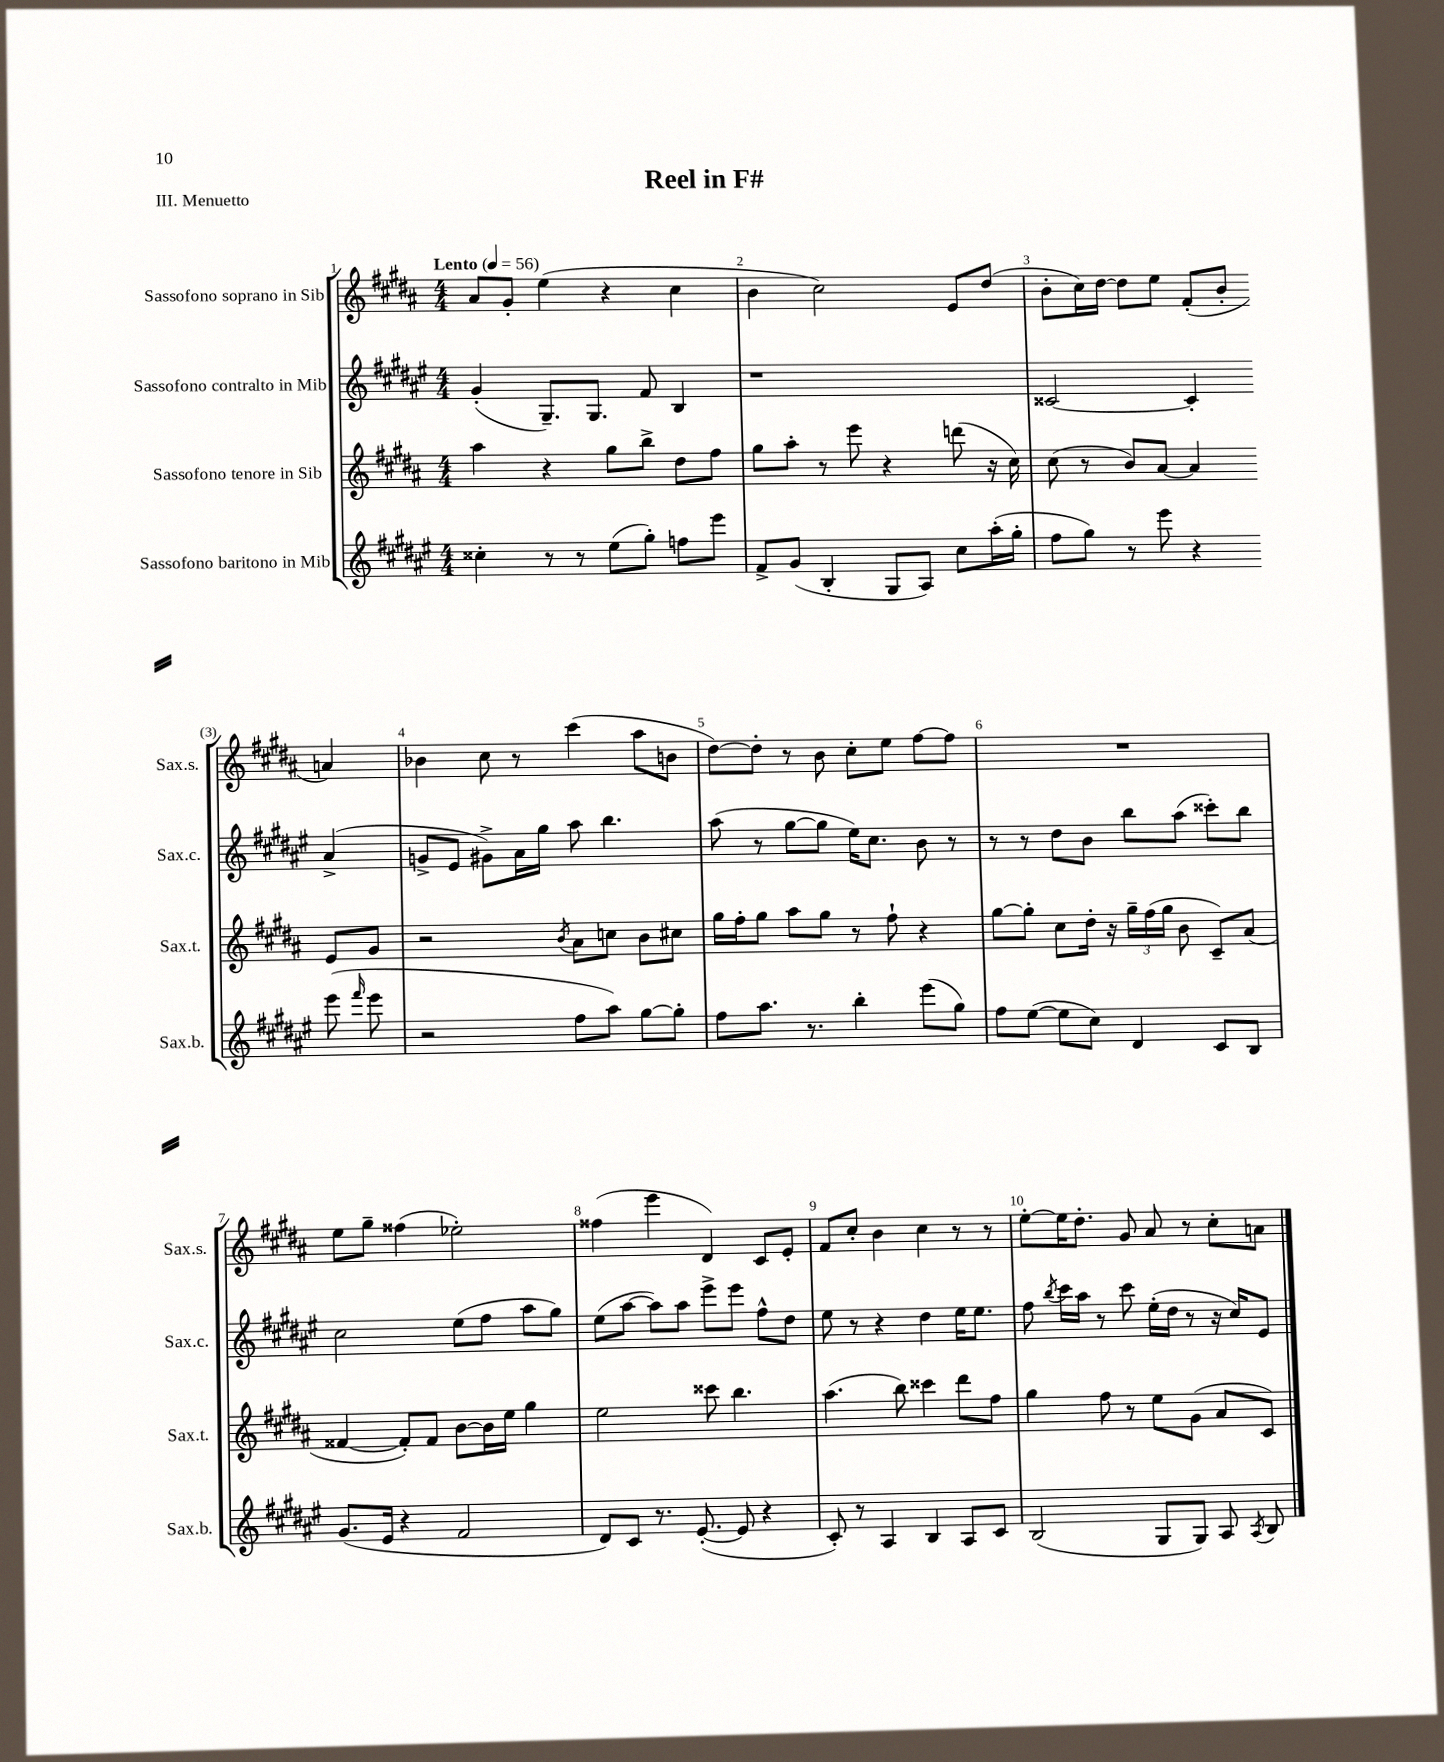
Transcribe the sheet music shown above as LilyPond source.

\header { title = "Reel in F#" piece = "III. Menuetto" }
<<
\new StaffGroup <<
\new Staff = "s0" \with { instrumentName = "Sassofono soprano in Sib" shortInstrumentName = "Sax.s." } {
    \clef treble \key b \major \numericTimeSignature \time 4/4 \tempo "Lento" 4 = 56
    \autoBeamOff ais'8[ gis'8]-. e''4( r4 cis''4 |
    b'4 cis''2) e'8[ dis''8]( |
    b'8[-. cis''16) dis''16]~ dis''8[ e''8] fis'8[-.( b'8]-. a'4) |
    bes'4 cis''8 r8 cis'''4( ais''8[ b'8] |
    dis''8[~) dis''8]-. r8 b'8 cis''8[-. e''8] fis''8[~ fis''8] |
    R1 |
    e''8[ gis''8]-- fisis''4( ees''2-.) |
    fisis''4( e'''4 dis'4) cis'8[ e'8]-. |
    fis'8[ cis''8]-. b'4 cis''4 r8 r8 |
    e''8[~-. e''16 dis''8.]-. gis'8 ais'8 r8 cis''8[-. a'8] \bar "|." |
}
\new Staff = "s1" \with { instrumentName = "Sassofono contralto in Mib" shortInstrumentName = "Sax.c." } {
    \clef treble \key fis \major \numericTimeSignature \time 4/4
    \autoBeamOff gis'4-.( gis8.[--) gis8.] fis'8 b4 |
    r1 |
    cisis'2~ cisis'4-. ais'4->( |
    g'8[-> eis'8] gis'8[->) ais'16 gis''16] ais''8 b''4. |
    ais''8( r8 gis''8[~ gis''8] eis''16[) cis''8.] b'8 r8 |
    r8 r8 dis''8[ b'8] b''8[ ais''8]( cisis'''8[-.) b''8] |
    cis''2 eis''8[( fis''8] ais''8[ gis''8]) |
    eis''8[( ais''8]~ ais''8[) ais''8] eis'''8[-> eis'''8] fis''8[-^ dis''8] |
    eis''8 r8 r4 dis''4 eis''16[ eis''8.] |
    fis''8 \acciaccatura { b''8 } cis'''16[ ais''16] r8 cis'''8 eis''16[-.( dis''16] r8 r16 cis''16[) eis'8] \bar "|." |
}
\new Staff = "s2" \with { instrumentName = "Sassofono tenore in Sib" shortInstrumentName = "Sax.t." } {
    \clef treble \key b \major \numericTimeSignature \time 4/4
    \autoBeamOff ais''4 r4 gis''8[ b''8]-> dis''8[ fis''8] |
    gis''8[ ais''8]-. r8 e'''8 r4 d'''8( r16 cis''16) |
    cis''8( r8 b'8[) ais'8]~ ais'4 e'8[ gis'8] |
    r2 \acciaccatura { b'8 } ais'8[ c''8] b'8[ cis''8] |
    gis''16[ fis''16-. gis''8] ais''8[ gis''8] r8 fis''8-! r4 |
    gis''8[~ gis''8]-. cis''8[ dis''16]-. r16 \tuplet 3/2 { gis''16[-- fis''16( gis''16] } b'8 cis'8[--) ais'8]( |
    fisis'4~ fisis'8[-.) fisis'8] b'8[~ b'16 e''16] gis''4 |
    e''2 cisis'''8 b''4. |
    ais''4.( b''8) cisis'''4 dis'''8[ fis''8] |
    gis''4 fis''8 r8 e''8[ gis'8]( ais'8[ cis'8]) \bar "|." |
}
\new Staff = "s3" \with { instrumentName = "Sassofono baritono in Mib" shortInstrumentName = "Sax.b." } {
    \clef treble \key fis \major \numericTimeSignature \time 4/4
    \autoBeamOff cisis''4-. r8 r8 eis''8[( gis''8]-.) f''8[ eis'''8] |
    fis'8[-> gis'8]( b4-. gis8[ ais8]) cis''8[ ais''16-.( gis''16]-. |
    fis''8[ gis''8]) r8 eis'''8 r4 eis'''8( \grace { fis'''16 } eis'''8 |
    r2 fis''8[ ais''8]) gis''8[~ gis''8]-. |
    fis''8[ ais''8.] r8. b''4-. eis'''8[( gis''8]) |
    fis''8[ eis''8]~( eis''8[ cis''8]) dis'4 cis'8[ b8] |
    gis'8.[( eis'16] r4 fis'2 |
    dis'8[) cis'8] r8. eis'8.~-.( eis'8 r4 |
    cis'8-.) r8 ais4 b4 ais8[ cis'8] |
    b2( gis8[ gis8]) ais8 \acciaccatura { ais8 } b8 \bar "|." |
}
>>
>>
\layout { \context { \Score \override BarNumber.break-visibility = ##(#f #t #t) barNumberVisibility = #all-bar-numbers-visible } }
